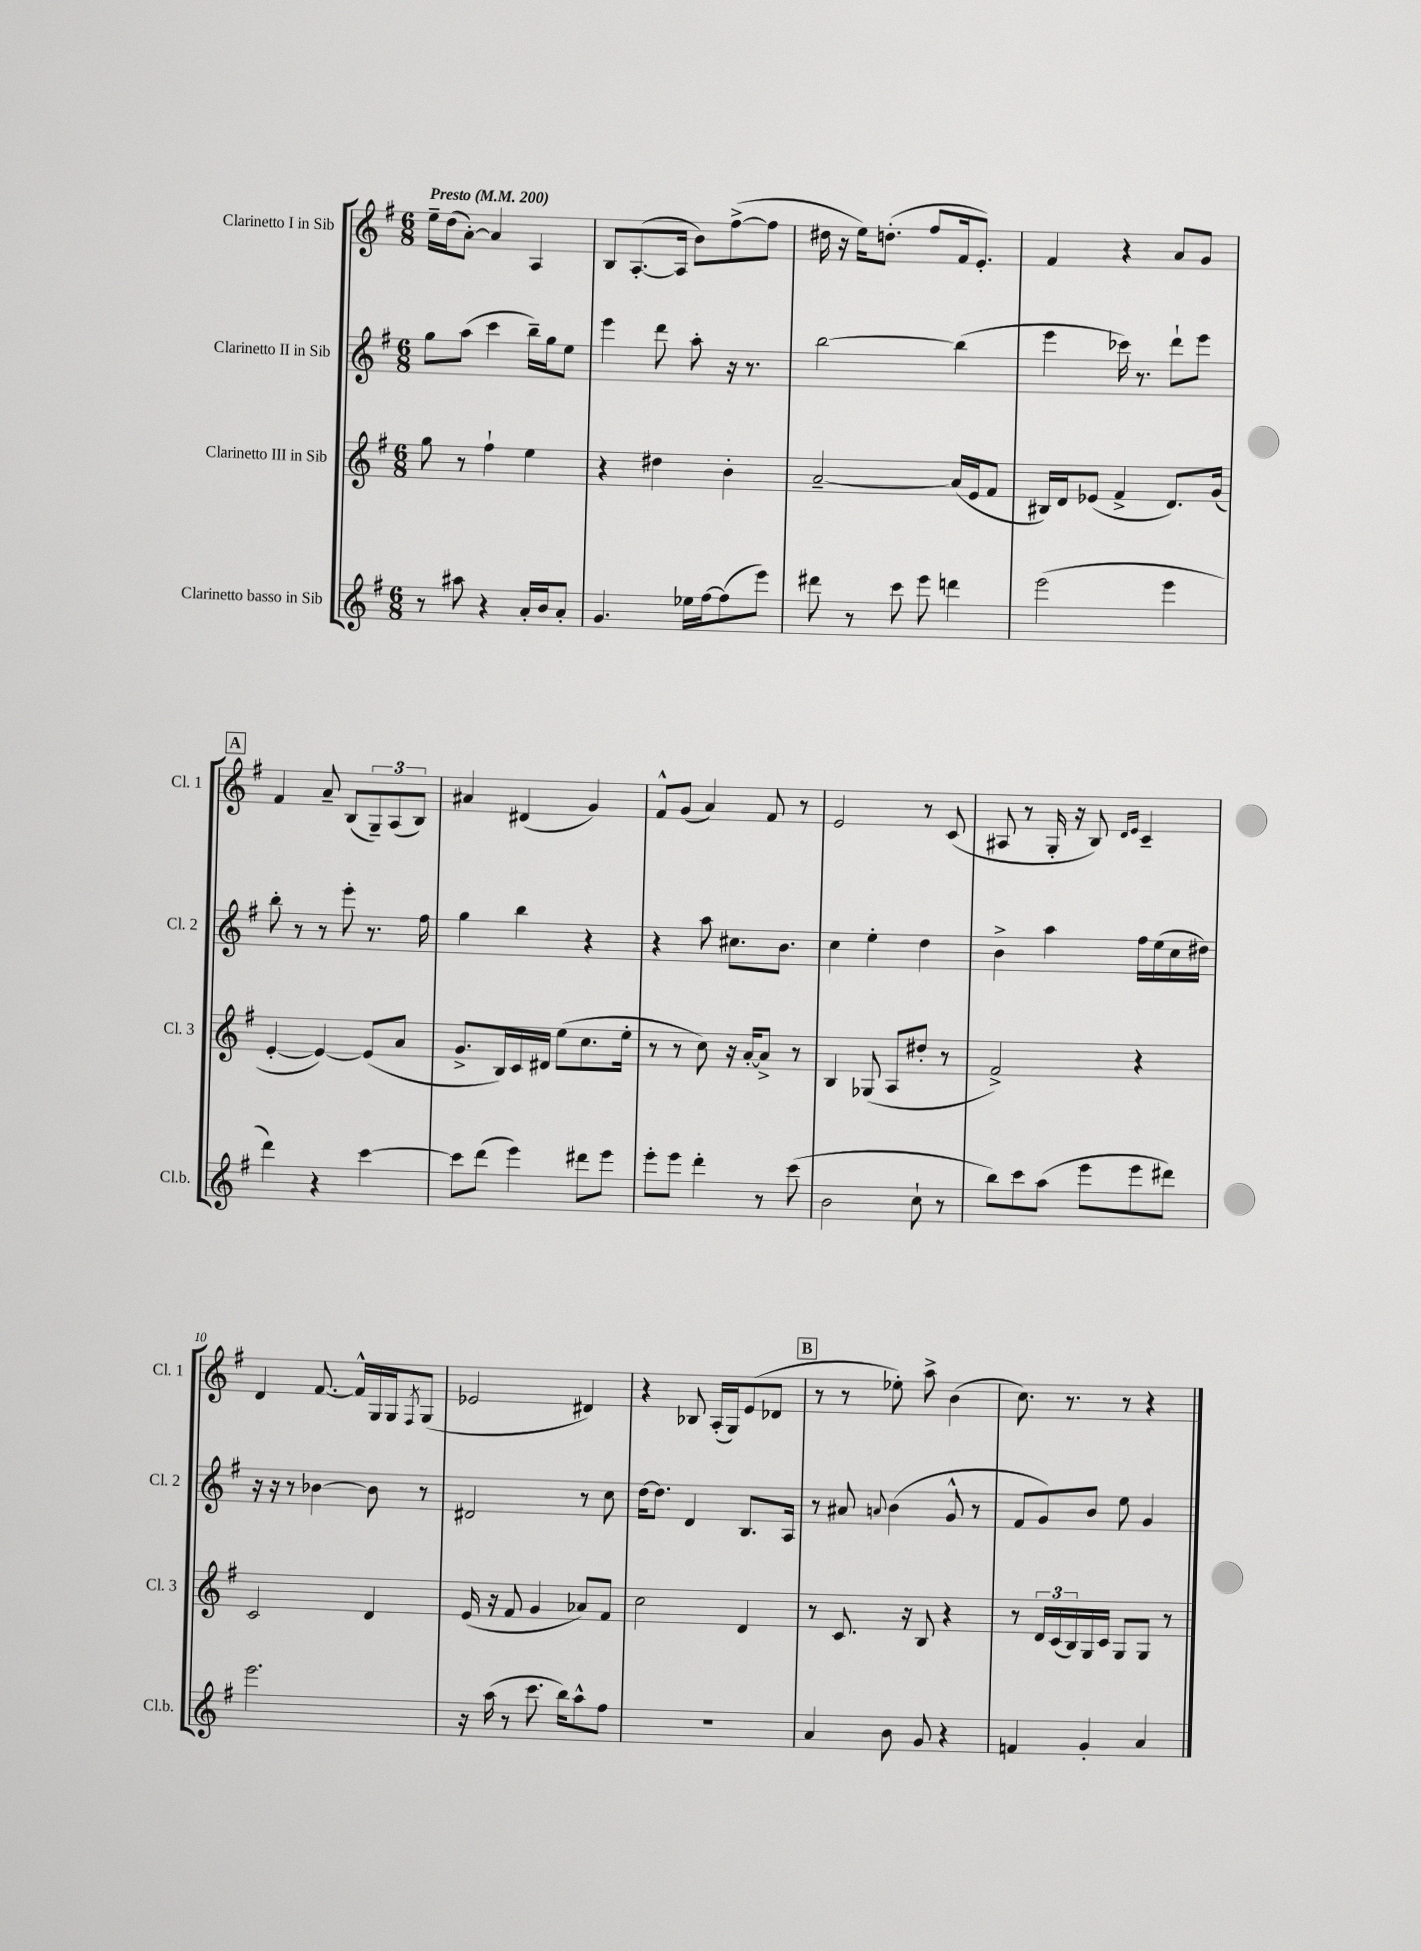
<<
\new StaffGroup <<
\new Staff = "s0" \with { instrumentName = "Clarinetto I in Sib" shortInstrumentName = "Cl. 1" } {
    \clef treble \key g \major \numericTimeSignature \time 6/8 \tempo "Presto" 4 = 200
    e''16-- d''16( a'8~-.) a'4 a4 |
    b8 a8.~-.( a16 b'8) fis''8~->( fis''8 |
    dis''16 r16 e''16) d''8.-.( fis''8 fis'16 e'8.-.) |
    fis'4 r4 a'8 g'8 |
    \mark \markup { \box "A" } fis'4 a'8-- b8( \tuplet 3/2 { g8--) a8( b8) } |
    ais'4 dis'4( g'4) |
    fis'8-^ g'8( a'4) fis'8 r8 |
    e'2 r8 c'8( |
    ais8 r8 g16-. r16 b8) \grace { d'16 e'16 } c'4-- |
    d'4 fis'8.~ fis'16-^ g16 g16 \acciaccatura { fis8 } g8( |
    ees'2 dis'4) |
    r4 bes8 a16-.( g16) e'8( des'8 |
    \mark \markup { \box "B" } r8 r8 ees''8-.) a''8-> b'4( |
    c''8.) r8. r8 r4 \bar "|." |
}
\new Staff = "s1" \with { instrumentName = "Clarinetto II in Sib" shortInstrumentName = "Cl. 2" } {
    \clef treble \key g \major \numericTimeSignature \time 6/8
    g''8 a''8( c'''4 b''16--) g''16 e''8 |
    e'''4 d'''8 a''8-. r16 r8. |
    b''2~ b''4( |
    e'''4 ces'''16) r8. d'''8-! e'''8 |
    \mark \markup { \box "A" } b''8-. r8 r8 e'''8-. r8. fis''16 |
    g''4 b''4 r4 |
    r4 a''8 cis''8. b'8. |
    c''4 e''4-. d''4 |
    b'4-> a''4 fis''16 e''16( c''16 dis''16) |
    r16 r16 r8 bes'4~ bes'8 r8 |
    dis'2 r8 c''8 |
    d''16~ d''8. d'4 b8. a16 |
    \mark \markup { \box "B" } r8 ais'8 \appoggiatura { a'8 } b'4( g'8-^ r8 |
    fis'8 g'8) b'8 e''8 g'4 \bar "|." |
}
\new Staff = "s2" \with { instrumentName = "Clarinetto III in Sib" shortInstrumentName = "Cl. 3" } {
    \clef treble \key g \major \numericTimeSignature \time 6/8
    g''8 r8 fis''4-! e''4 |
    r4 dis''4 b'4-. |
    a'2~-- a'16( e'16 fis'8 |
    bis16) d'16 ees'8( fis'4-> d'8.) g'16( |
    \mark \markup { \box "A" } e'4~-. e'4~) e'8( a'8 |
    g'8.-> b16) c'16 dis'16 e''8( c''8. e''16-. |
    r8 r8 c''8) r16 a'16~-. a'8-> r8 |
    b4 ges8( a8 dis''8-. r8 |
    fis'2->) r4 |
    c'2 d'4 |
    e'16( r16 fis'8 g'4 aes'8) fis'8 |
    c''2 d'4 |
    \mark \markup { \box "B" } r8 c'8. r16 b8 r4 |
    r8 \tuplet 3/2 { d'16 c'16( b16) } g16 c'16 g8 g8 r8 \bar "|." |
}
\new Staff = "s3" \with { instrumentName = "Clarinetto basso in Sib" shortInstrumentName = "Cl.b." } {
    \clef treble \key g \major \numericTimeSignature \time 6/8
    r8 ais''8 r4 a'16-. b'16 a'8-. |
    g'4. ees''16 fis''16~ fis''8( e'''8) |
    dis'''8 r8 c'''8 e'''8 d'''4 |
    e'''2( e'''4 |
    \mark \markup { \box "A" } d'''4) r4 c'''4~ |
    c'''8 d'''8( e'''4) dis'''8 e'''8 |
    e'''8-. e'''8 d'''4-. r8 c'''8( |
    b'2 c''8-! r8 |
    b''8) c'''8 a''8( e'''8 e'''8 dis'''8) |
    e'''2. |
    r16 a''16( r8 c'''8. b''16) a''8-^ fis''8 |
    R2. |
    \mark \markup { \box "B" } a'4 b'8 g'8 r4 |
    f'4 g'4-. a'4 \bar "|." |
}
>>
>>
